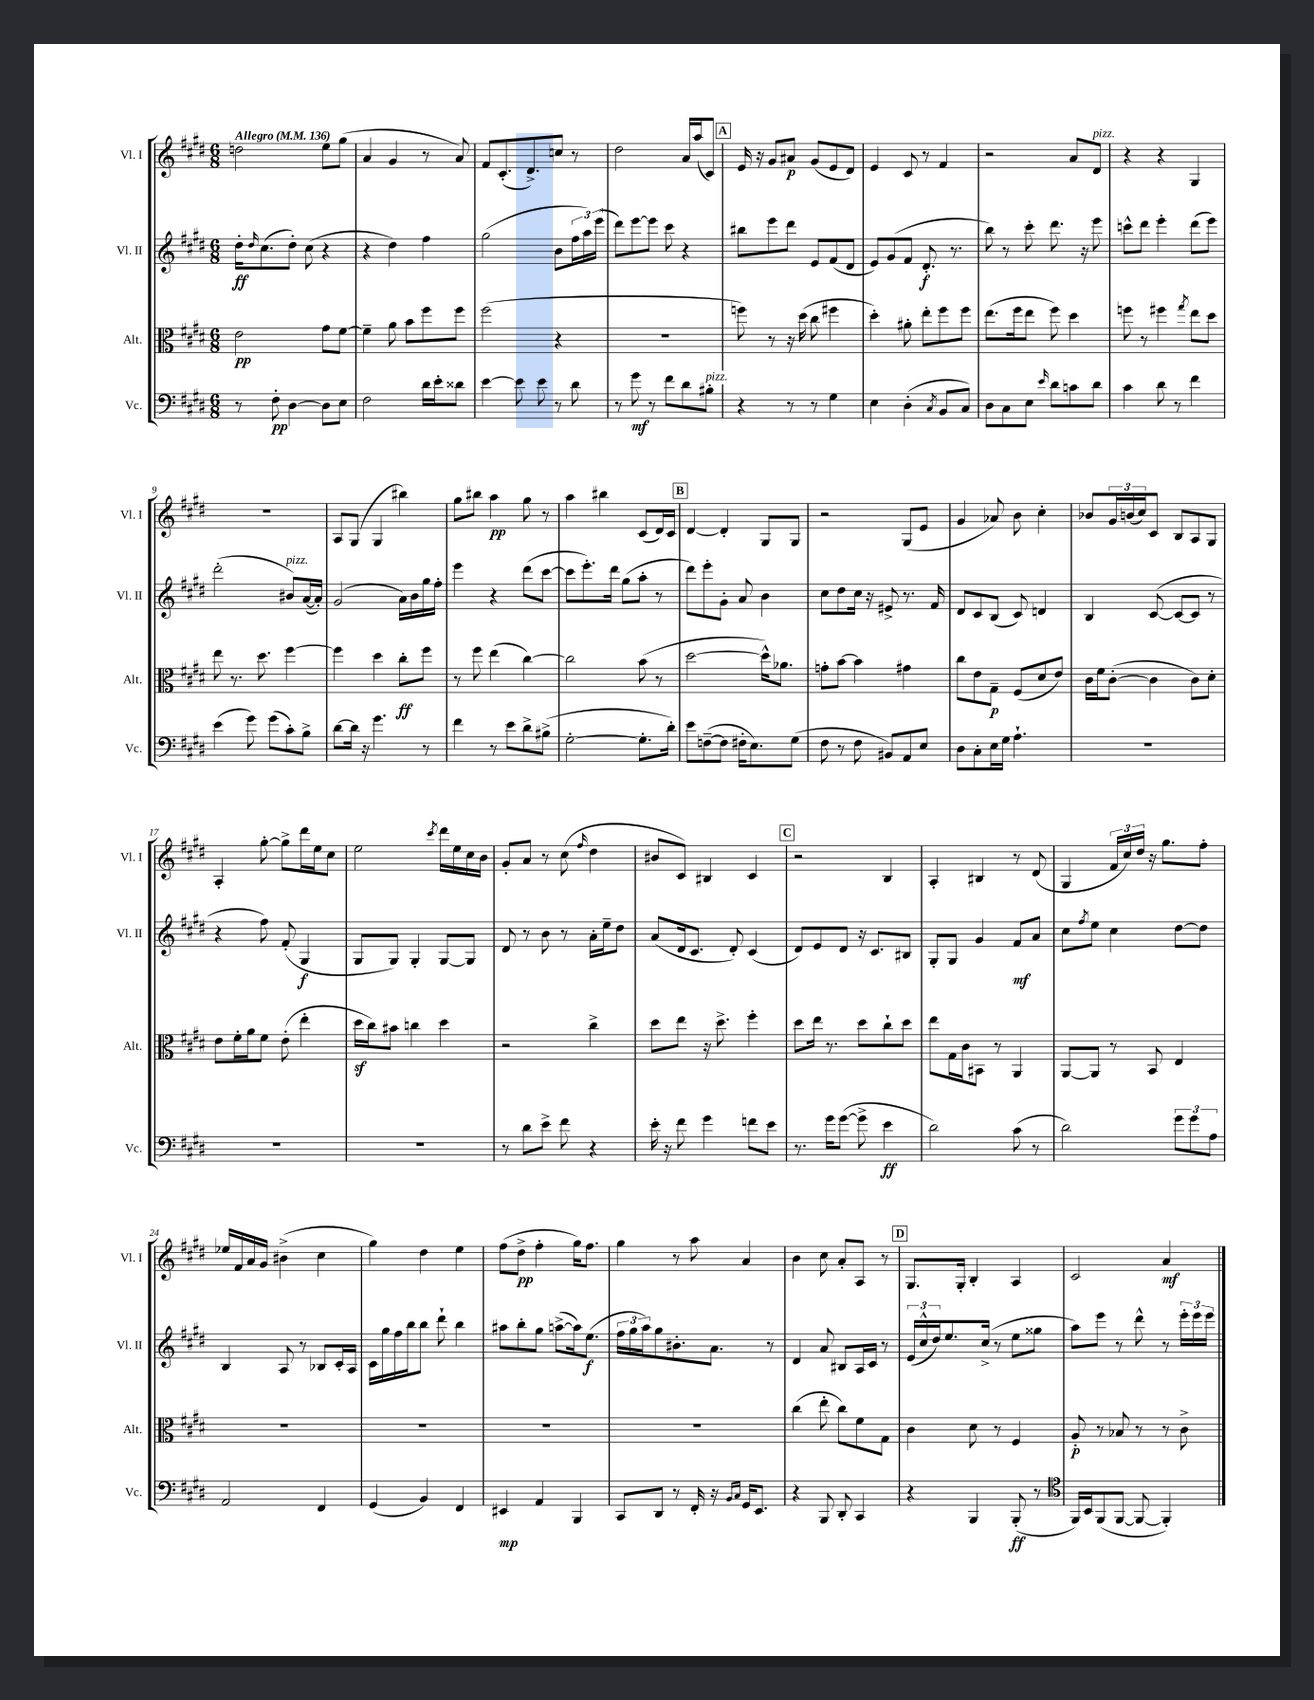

**kern	**dynam	**kern	**dynam	**kern	**dynam	**kern	**dynam
*part4	*part4	*part3	*part3	*part2	*part2	*part1	*part1
*staff4	*staff4	*staff3	*staff3	*staff2	*staff2	*staff1	*staff1
*I"Vc.	*	*I"Alt.	*	*I"Vl. II	*	*I"Vl. I	*
*I'Vc.	*	*I'Alt.	*	*I'Vl. II	*	*I'Vl. I	*
*clefF4	*	*clefC3	*	*clefG2	*	*clefG2	*
*k[f#c#g#d#]	*	*k[f#c#g#d#]	*	*k[f#c#g#d#]	*	*k[f#c#g#d#]	*
*M6/8	*	*M6/8	*	*M6/8	*	*M6/8	*
*MM136	*	*MM136	*	*MM136	*	*MM136	*
=1	=1	=1	=1	=1	=1	=1	=1
!	!	!	!	!	!	!LO:TX:a:B:t=Allegro	!
8r	.	2e\	pp	16dd#'\KL	ff	2ddn\	.
.	.	.	.	16qqdd#/	.	.	.
.	.	.	.	(8.cc#\	.	.	.
8F#'\	pp	.	.	.	.	.	.
[4D#\	.	.	.	8dd#'\J)	.	.	.
.	.	.	.	(8cc#\	.	.	.
8D#\L]	.	8g#\L	.	4r	.	8ee\L	.
8E\J	.	[8f#\J	.	.	.	(8gg#\J	.
=2	=2	=2	=2	=2	=2	=2	=2
2F#\	.	4f#~\]	.	4r	.	4a/	.
.	.	8a\	.	4dd#\)	.	4g#/	.
.	.	8b\L	.	.	.	.	.
16d#\LL	.	8ff#\	.	4ff#\	.	8r	.
16e'\J	.	.	.	.	.	.	.
8d##X\J	.	8ff#\J	.	.	.	8a/)	.
=3	=3	=3	=3	=3	=3	=3	=3
[4e\	.	(2ff#\	.	(2gg#\	.	8f#/L	.
.	.	.	.	.	.	(8.c#'/	.
8e\]	.	.	.	.	.	.	.
.	.	.	.	.	.	8.d#^/)	.
8e\	.	.	.	.	.	.	.
8r	.	4r	.	8b\L	.	8ccn/J	.
8d#\	.	.	.	24ff#\L	.	8r	.
.	.	.	.	24aa\)	.	.	.
.	.	.	.	(24eee\JJ	.	.	.
=4	=4	=4	=4	=4	=4	=4	=4
8r	.	2.r	.	8ddd#\L)	.	2dd#\	.
8g#\	mf	.	.	[8eee\	.	.	.
8r	.	.	.	8eee\J]	.	.	.
8f#\L	.	.	.	8ccc#\	.	.	.
8d#\	.	.	.	4r	.	16a/LL	.
.	.	.	.	.	.	(16aa/J	.
!LO:TX:a:i:t=pizz.	!	!	!	!	!	!	!
8B#X'\J	.	.	.	.	.	8c#/J)	.
!!LO:REH:place=s1:t=A
=5	=5	=5	=5	=5	=5	=5	=5
4r	.	8ffn\)	.	8bb#X\L	.	16e/	.
.	.	.	.	.	.	16r	.
.	.	8r	.	8eee\	.	8g#/L	.
8r	.	16r	.	8ddd#\J	.	8a#X/J	p
.	.	(16dd#\	.	.	.	.	.
8r	.	8cc#\	.	8e/L	.	(8g#/L	.
4G#\	.	4ff#X\	.	(8f#/	.	8e/	.
.	.	.	.	8d#/J	.	8d#/J)	.
=6	=6	=6	=6	=6	=6	=6	=6
4E\	.	4dd#'\)	.	8e/L)	.	4e/	.
.	.	.	.	(8g#/	.	.	.
(4D#'\	.	8a#X'\	.	8f#/J	.	8c#/	.
.	.	8ee'\L	.	8.d#'/	f	8r	.
8qC#/	.	.	.	.	.	.	.
8BB/L	.	8ff#\	.	.	.	4f#/	.
.	.	.	.	8.r	.	.	.
8C#/J)	.	8ff#\J	.	.	.	.	.
=7	=7	=7	=7	=7	=7	=7	=7
8D#\L	.	(8.ee\L	.	8bb\)	.	2r	.
8C#\	.	.	.	8r	.	.	.
.	.	16ff#\k	.	.	.	.	.
8E\J	.	8ee\J	.	8ccc#'\	.	.	.
16qqe/	.	.	.	.	.	.	.
8d#\L	.	8ff#\)	.	8.ddd#\	.	.	.
8cn\	.	4dd#\	.	.	.	8a/L	.
.	.	.	.	16r	.	.	.
!	!	!	!	!	!	!LO:TX:a:i:t=pizz.	!
8d#\J	.	.	.	8eee\	.	8d#/J	.
=8	=8	=8	=8	=8	=8	=8	=8
4c#\	.	8ffn\	.	8cccn^^\L	.	4r	.
.	.	8r	.	8ddd#\J	.	.	.
8d#\	.	4ff#X\	.	4eee'\	.	4r	.
8r	.	.	.	.	.	.	.
.	.	8qgg#/	.	.	.	.	.
4f#\	.	8ee\L	.	(8ddd#\L	.	4G#/	.
.	.	8dd#\J	.	8eee\J)	.	.	.
!!LO:LB:g=z
=9	=9	=9	=9	=9	=9	=9	=9
(4e\	.	8ee\	.	(2ddd#'\	.	2.r	.
.	.	8.r	.	.	.	.	.
8g#\)	.	.	.	.	.	.	.
.	.	8.dd#\	.	.	.	.	.
(8g#\L	.	.	.	.	.	.	.
!	!	!	!	!LO:TX:a:i:t=pizz.	!	!	!
8c#'\)	.	[4ff#\	.	8b#X/L)	.	.	.
8B^\J	.	.	.	([16a/L	.	.	.
.	.	.	.	16a'/JJ])	.	.	.
=10	=10	=10	=10	=10	=10	=10	=10
[8d#\L	.	4ff#\]	.	(2g#/	.	8A/L	.
16d#\Jk]	.	.	.	.	.	(8G#/J	.
16r	.	.	.	.	.	.	.
4.g#\	.	4dd#\	.	.	.	4G#/	.
.	.	8cc#'\L	ff	16a\LL)	.	4bb#X\)	.
.	.	.	.	16b\	.	.	.
8r	.	8ff#\J	.	16gg#\	.	.	.
.	.	.	.	16ff#'\JJ	.	.	.
=11	=11	=11	=11	=11	=11	=11	=11
4f#\	.	8r	.	4eee\	.	8gg#\L	.
.	.	8ff#\	.	.	.	8bb#X\J	.
8r	.	(4ee\	.	4r	.	4aa\	pp
8e\L	.	.	.	.	.	.	.
8d#^\	.	[4cc#\)	.	(8ddd#\L	.	8gg#\	.
(8B#X^\J	.	.	.	[8ccc#\J	.	8r	.
=12	=12	=12	=12	=12	=12	=12	=12
[2G#'\	.	2cc#\]	.	8ccc#\L]	.	4aa\	.
.	.	.	.	8.eee'\)	.	.	.
.	.	.	.	.	.	4bb#X\	.
.	.	.	.	16ddd#\Jk	.	.	.
.	.	.	.	(8gg#\L	.	.	.
8.G#'\L]	.	(8b\	.	8aa'\J	.	(8c#/L	.
.	.	8r	.	8r	.	16d#/L)	.
16d#'\Jk)	.	.	.	.	.	16c#/JJ	.
!!LO:REH:place=s1:t=B
=13	=13	=13	=13	=13	=13	=13	=13
8e\L	.	[2dd#\	.	8ddd#\L)	.	[4d#/	.
([8Fn~\	.	.	.	8eee'\	.	.	.
8F\J]	.	.	.	8g#'\J	.	4d#'/]	.
16F#X'\KL	.	.	.	8a/	.	.	.
8.E\)	.	.	.	.	.	.	.
.	.	16dd#^^\KL])	.	4b\	.	8G#/L	.
.	.	8.a-X\J	.	.	.	.	.
(8G#\J	.	.	.	.	.	8G#/J	.
=14	=14	=14	=14	=14	=14	=14	=14
8F#\	.	8gn'\L	.	8cc#\L	.	2r	.
8r	.	[8b\J	.	8dd#\	.	.	.
8F#\	.	4b\]	.	16cc#\Jk	.	.	.
.	.	.	.	16r	.	.	.
8BB#X/L)	.	.	.	8e#X^/	.	.	.
8AA/	.	4g#X\	.	8.r	.	(8G#/L	.
8E/J	.	.	.	.	.	8e/J	.
.	.	.	.	16f#/	.	.	.
=15	=15	=15	=15	=15	=15	=15	=15
8D#\L	.	8cc#\L	.	8d#/L	.	4g#/	.
8C#'\	.	8e\	.	8c#/	.	.	.
16E\L	.	8G#~\J	p	(8B/J	.	8a-X/)	.
16G#\JJ	.	.	.	.	.	.	.
4.A`\	.	(8F#/L	.	8c#/)	.	8b\	.
.	.	8d#/	.	4dn/	.	4cc#'\	.
.	.	8e/J)	.	.	.	.	.
=16	=16	=16	=16	=16	=16	=16	=16
2.r	.	16c#\LL	.	4B/	.	8b-X/L	.
.	.	16f#\J	.	.	.	.	.
.	.	([8c#'\J	.	.	.	24g#/L	.
.	.	.	.	.	.	(24bn/	.
.	.	.	.	.	.	24cc#/J)	.
.	.	4c#\]	.	([8c#/	.	8c#/J	.
.	.	.	.	8c#/L_	.	8B/L	.
.	.	8c#\L)	.	8c#/J]	.	8A/	.
.	.	8d#'\J	.	8r	.	8G#/J	.
!!LO:LB:g=z
=17	=17	=17	=17	=17	=17	=17	=17
2.r	.	8e\L	.	4r	.	4A'/	.
.	.	16f#'\L	.	.	.	.	.
.	.	16a\J	.	.	.	.	.
.	.	8f#\J	.	8ff#\)	.	[8gg#'\	.
.	.	(8e'\	.	(8f#'/	.	8gg#^\L]	.
.	.	4ee'\	.	4G#/	f	16ddd#\L	.
.	.	.	.	.	.	16ee\J	.
.	.	.	.	.	.	8cc#\J	.
=18	=18	=18	=18	=18	=18	=18	=18
2.r	.	16dd#z\LL	.	8G#/L	.	2ee\	.
.	.	16cc#\J)	.	.	.	.	.
.	.	8b#X\J	.	8G#/J)	.	.	.
.	.	4ccn\	.	4G#'/	.	.	.
.	.	.	.	.	.	8qccc#/	.
.	.	4dd#\	.	[8G#/L	.	16ddd#\LL	.
.	.	.	.	.	.	16ee\	.
.	.	.	.	8G#/J]	.	16cc#\	.
.	.	.	.	.	.	16b\JJ	.
=19	=19	=19	=19	=19	=19	=19	=19
8r	.	2r	.	8d#/	.	8g#'/L	.
8d#\L	.	.	.	8r	.	8a/J	.
8e^\J	.	.	.	8b\	.	8r	.
8f#\	.	.	.	8r	.	(8cc#\	.
.	.	.	.	.	.	16qqff#/	.
4r	.	4cc#^\	.	16a'\LL	.	4dd#\	.
.	.	.	.	16ee~\J	.	.	.
.	.	.	.	8dd#\J	.	.	.
=20	=20	=20	=20	=20	=20	=20	=20
16e'\	.	8dd#\L	.	(8a/L	.	8b#X/L	.
16r	.	.	.	.	.	.	.
8f#\	.	8ee\J	.	16d#/k	.	8c#/J)	.
.	.	.	.	8.c#/J	.	.	.
4g#\	.	16r	.	.	.	4B#X/	.
.	.	8.dd#^\	.	.	.	.	.
.	.	.	.	8d#'/)	.	.	.
8fn\L	.	4ff#'\	.	(4c#/	.	4c#/	.
8e\J	.	.	.	.	.	.	.
!!LO:REH:place=s1:t=C
=21	=21	=21	=21	=21	=21	=21	=21
8.r	.	8dd#\L	.	8d#/L)	.	2r	.
.	.	16ee\Jk	.	8e/	.	.	.
16g#\KL	.	8.r	.	.	.	.	.
([8g#\J	.	.	.	8d#/J	.	.	.
8g#^\]	.	8dd#\L	.	16r	.	.	.
.	.	.	.	8.c#/L	.	.	.
4e\	ff	8cc#`\	.	.	.	4B/	.
.	.	8dd#\J	.	8B#X/J	.	.	.
=22	=22	=22	=22	=22	=22	=22	=22
2d#\)	.	8ee\L	.	8G#'/L	.	4A'/	.
.	.	16G#\L	.	8G#/J	.	.	.
.	.	16c#\J	.	.	.	.	.
.	.	8BB#X\J	.	4g#/	.	4B#X/	.
.	.	8r	.	.	.	.	.
(8c#\	.	4AA/	.	8f#/L	mf	8r	.
8r	.	.	.	8a/J	.	(8d#/	.
=23	=23	=23	=23	=23	=23	=23	=23
2d#\)	.	[8AA/L	.	8cc#\L	.	4G#/	.
.	.	.	.	8qff#/	.	.	.
.	.	8AA/J]	.	8ee\J	.	.	.
.	.	8r	.	4cc#\	.	24f#/LL	.
.	.	.	.	.	.	24cc#/)	.
.	.	.	.	.	.	24dd#/JJ	.
.	.	8BB/	.	.	.	16r	.
.	.	.	.	.	.	8.gg#\L	.
12g#\L	.	4E/	.	[8dd#\L	.	.	.
12g#\	.	.	.	.	.	.	.
.	.	.	.	8dd#\J]	.	8ff#'\J	.
12A\J	.	.	.	.	.	.	.
!!LO:LB:g=z
=24	=24	=24	=24	=24	=24	=24	=24
2AA/	.	2.r	.	4B/	.	16ee-X/LL	.
.	.	.	.	.	.	16f#/	.
.	.	.	.	.	.	16a/	.
.	.	.	.	.	.	16g#/JJ	.
.	.	.	.	8A/	.	(4b#X^\	.
.	.	.	.	8r	.	.	.
4FF#/	.	.	.	8B-X/L	.	4cc#\	.
.	.	.	.	16c#'/L	.	.	.
.	.	.	.	16A/JJ	.	.	.
=25	=25	=25	=25	=25	=25	=25	=25
(4GG#/	.	2.r	.	16c#\LL	.	4gg#\)	.
.	.	.	.	16gg#\	.	.	.
.	.	.	.	16ff#\	.	.	.
.	.	.	.	16bb\J	.	.	.
4BB/)	.	.	.	8bb\J	.	4dd#\	.
.	.	.	.	8ddd#`\	.	.	.
4FF#/	.	.	.	4bb\	.	4ee\	.
=26	=26	=26	=26	=26	=26	=26	=26
4EE#X/	mp	2.r	.	8aa#X\L	.	(8ff#\L	.
.	.	.	.	8bb'\	.	8dd#^\J	pp
4AA/	.	.	.	8gg#\J	.	4ff#'\	.
.	.	.	.	([8aan^\L	.	.	.
4BBB/	.	.	.	16aa\k])	.	16gg#\KL)	.
.	.	.	.	(8.ee\J	f	8.ff#\J	.
=27	=27	=27	=27	=27	=27	=27	=27
8CC#/L	.	2.r	.	24ff#\LL	.	4gg#\	.
.	.	.	.	24gg#\	.	.	.
.	.	.	.	24aa\J)	.	.	.
8DD#/J	.	.	.	8gg#\	.	.	.
8r	.	.	.	8.b#X'\	.	8r	.
16FF#'/	.	.	.	.	.	8aa\	.
16r	.	.	.	8.a\J	.	.	.
16qqBB/LL	.	.	.	.	.	.	.
16qqC#/JJ	.	.	.	.	.	.	.
16GG#/KL	.	.	.	.	.	4a/	.
8.EE/J	.	.	.	.	.	.	.
.	.	.	.	8r	.	.	.
=28	=28	=28	=28	=28	=28	=28	=28
4r	.	(4cc#\	.	4d#/	.	4b\	.
8BBB/	.	8ee'\	.	8a/	.	8cc#\	.
8DD#'/	.	8cc#\L)	.	8B#X/L	.	8a'/L	.
4CC#/	.	8f#\	.	16A/L	.	8A/J	.
.	.	.	.	16c#/JJ	.	.	.
.	.	8G#\J	.	8r	.	8r	.
!!LO:REH:place=s1:t=D
=29	=29	=29	=29	=29	=29	=29	=29
4r	.	4c#\	.	(24e/LL	.	8.G#/L	.
.	.	.	.	24cc#^^/	.	.	.
.	.	.	.	24dd#/J)	.	.	.
.	.	.	.	8.ee/	.	.	.
.	.	.	.	.	.	16G#'/Jk	.
4BBB/	.	8d#\	.	.	.	4B'/	.
.	.	.	.	(16cc#^/Jk	.	.	.
.	.	8r	.	8r	.	.	.
(8BBB'/	ff	4F#/	.	8ee\L	.	4A/	.
8r	.	.	.	8gg##X\J	.	.	.
=30	=30	=30	=30	=30	=30	=30	=30
*clefC4	*	*	*	*	*	*	*
16FF#/LL)	.	8A'/	p	8aa\L)	.	2c#/	.
16BB/J	.	.	.	.	.	.	.
(8FF#/	.	8r	.	8eee\J	.	.	.
[8FF#/J	.	8B-X/	.	8r	.	.	.
8FF#/_	.	8r	.	8ddd#^^\	.	.	.
4FF#'/])	.	8r	.	8r	.	4a/	mf
.	.	8c#^\	.	24eee'\LL	.	.	.
.	.	.	.	24eee\	.	.	.
.	.	.	.	24eee\JJ	.	.	.
==	==	==	==	==	==	==	==
*-	*-	*-	*-	*-	*-	*-	*-
